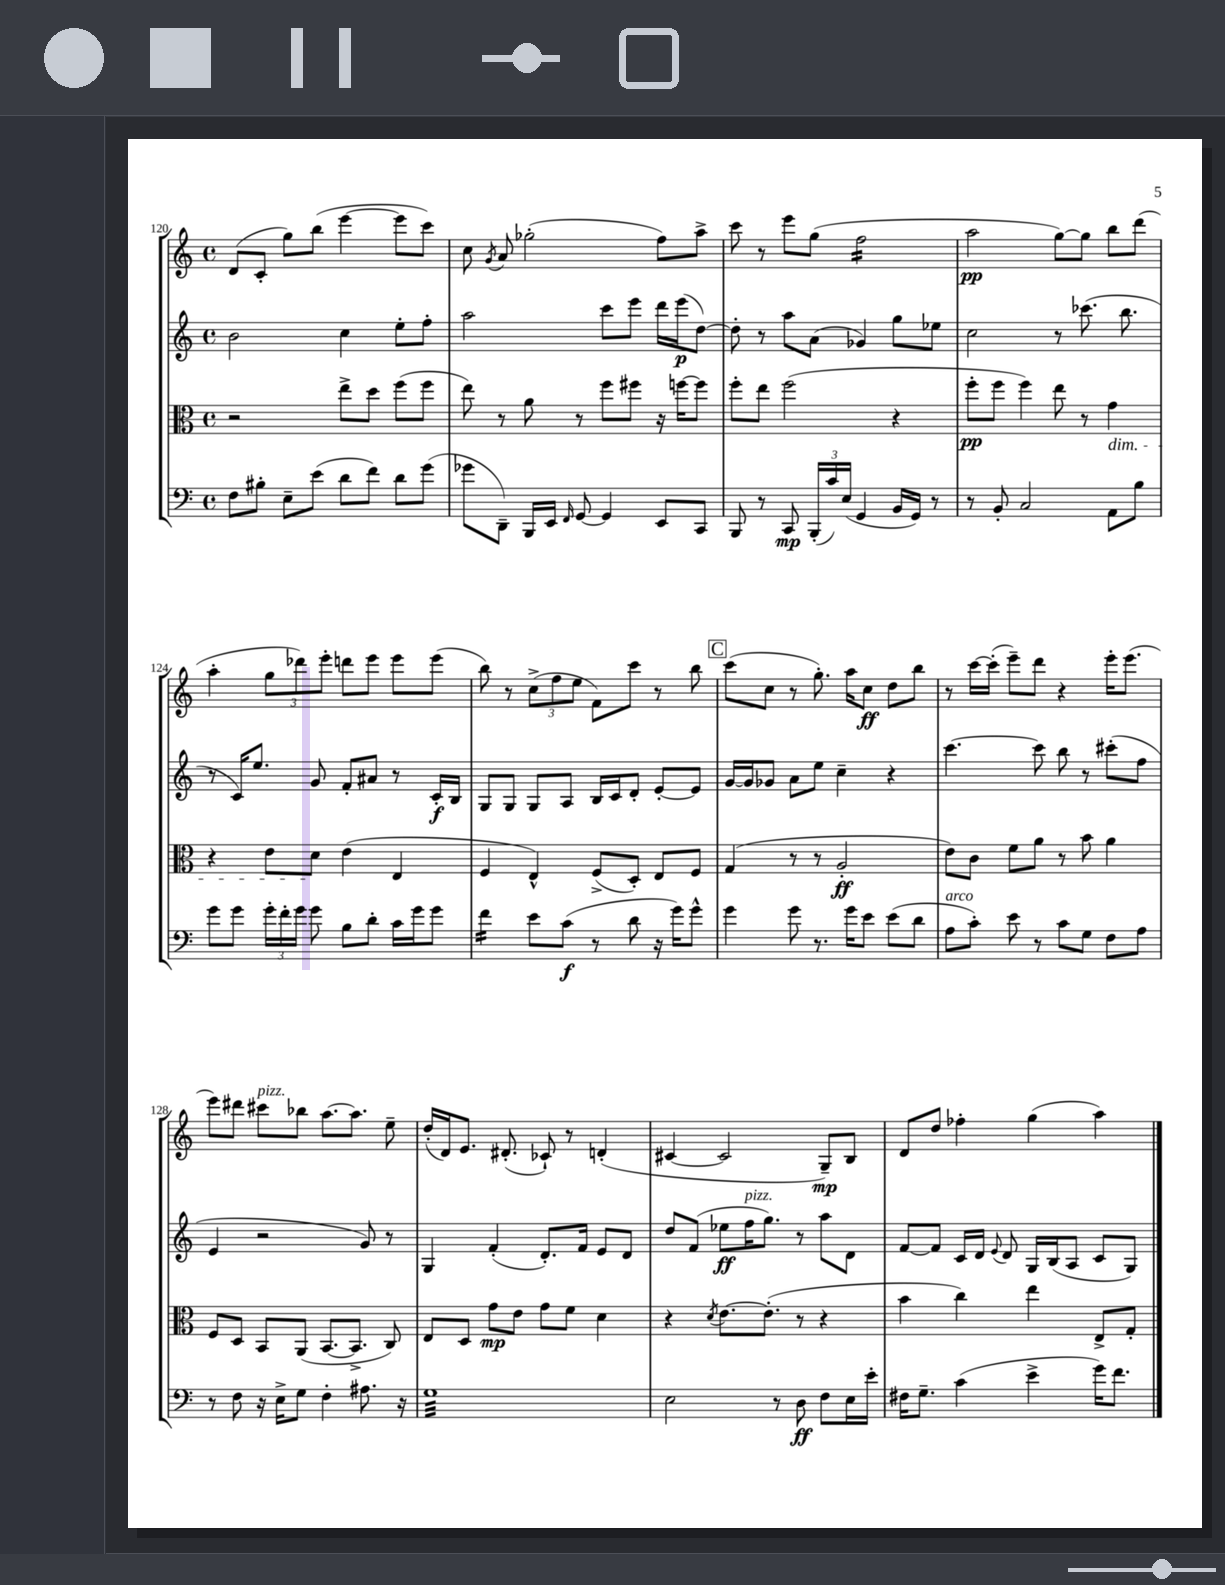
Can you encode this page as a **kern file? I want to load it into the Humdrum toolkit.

**kern	**dynam	**kern	**dynam	**kern	**dynam	**kern	**dynam
*part4	*part4	*part3	*part3	*part2	*part2	*part1	*part1
*staff4	*staff4	*staff3	*staff3	*staff2	*staff2	*staff1	*staff1
*clefF4	*	*clefC3	*	*clefG2	*	*clefG2	*
*k[]	*	*k[]	*	*k[]	*	*k[]	*
*M4/4	*	*M4/4	*	*M4/4	*	*M4/4	*
*met(c)	*	*met(c)	*	*met(c)	*	*met(c)	*
=120	=120	=120	=120	=120	=120	=120	=120
8F\L	.	2r	.	2b\	.	(8d/L	.
8B#X'\J	.	.	.	.	.	8c'/J	.
8E~\L	.	.	.	.	.	8gg\L)	.
(8e\J	.	.	.	.	.	(8bb\J	.
8d\L	.	8ee^\L	.	4cc\	.	[4eee\	.
8f\J)	.	8dd\J	.	.	.	.	.
8d\L	.	(8ff\L	.	8ee'\L	.	8eee\L]	.
(8g\J	.	8ff\J	.	8ff'\J	.	8ccc\J)	.
=121	=121	=121	=121	=121	=121	=121	=121
8g-X\L	.	8ee\)	.	2aa\	.	8cc\	.
.	.	.	.	.	.	8qg/	.
8DD~\J)	.	8r	.	.	.	8a/	.
16BBB/LL	.	8a\	.	.	.	(2gg-X'\	.
16EE/JJ	.	.	.	.	.	.	.
16qqFF/	.	.	.	.	.	.	.
[8GG/	.	8r	.	.	.	.	.
4GG/]	.	8ff\L	.	8ccc\L	.	.	.
.	.	8ff#X\J	.	8eee\J	.	.	.
8EE/L	.	16r	.	16ddd\LL	.	8ff\L)	.
.	.	[16ffn\KL	.	(16eee\J	p	.	.
8CC/J	.	8ff\J]	.	[8dd\J)	.	8aa^\J	.
=122	=122	=122	=122	=122	=122	=122	=122
8BBB/	.	8ff'\L	.	8dd'\]	.	8ccc\	.
8r	.	8ee\J	.	8r	.	8r	.
8CC/	mp	(2ff\	.	8aa\L	.	8eee\L	.
(24BBB'/LL	.	.	.	(8a\J	.	(8gg\J	.
24c/)	.	.	.	.	.	.	.
(24E/JJ	.	.	.	.	.	.	.
*	*	*	*	*	*	*tremolo	*
4GG/	.	.	.	4g-X/)	.	16ff\LL	.
.	.	.	.	.	.	16ff\	.
.	.	.	.	.	.	16ff\	.
.	.	.	.	.	.	16ff\	.
16BB/LL	.	4r	.	8gg\L	.	16ff\	.
16GG/JJ)	.	.	.	.	.	16ff\	.
8r	.	.	.	8ee-X\J	.	16ff\	.
.	.	.	.	.	.	16ff\JJ	.
*	*	*	*	*	*	*Xtremolo	*
=123	=123	=123	=123	=123	=123	=123	=123
8r	.	8ff'\L	pp	2cc\	.	2aa\	pp
8BB'/	.	8ff\J	.	.	.	.	.
2C/	.	4ff\)	.	.	.	.	.
.	.	8ee\	.	8r	.	[8gg\L)	.
.	.	8r	.	(8.ccc-X\	.	8gg\J]	.
!	!	!LO:TX:b:i:t=dim.	!	!	!	!	!
8AA\L	.	4g\	.	.	.	8bb\L	.
.	.	.	.	8.bb\	.	.	.
8B\J	.	.	.	.	.	(8ddd\J	.
!!LO:LB:g=z
=124	=124	=124	=124	=124	=124	=124	=124
8g\L	.	4r	.	8r	.	4aa'\	.
8g\J	.	.	.	16c/KL)	.	.	.
.	.	.	.	8.ee/J	.	.	.
24g'\LL	.	8e\L	.	.	.	12gg\L	.
24f'\	.	.	.	.	.	.	.
24g\JJ	.	.	.	.	.	12ddd-X\)	.
8g\	.	8d\J	.	8g/	.	.	.
.	.	.	.	.	.	12eee'\J	.
8B\L	.	(4e\	.	8f'/L	.	8dddn\L	.
8d'\J	.	.	.	8a#X/J	.	8eee\J	.
16c\LL	.	4E/	.	8r	.	8eee\L	.
16g\J	.	.	.	.	.	.	.
8g\J	.	.	.	16c'/LL	f	(8eee\J	.
.	.	.	.	16B/JJ	.	.	.
=125	=125	=125	=125	=125	=125	=125	=125
*tremolo	*	*	*	*	*	*	*
16f\LL	.	4F/	.	8G/L	.	8bb\)	.
16f\	.	.	.	.	.	.	.
16f\	.	.	.	8G/J	.	8r	.
16f\JJ	.	.	.	.	.	.	.
*Xtremolo	*	*	*	*	*	*	*
8e\L	.	4E^^/)	.	8G/L	.	(12cc^\L	.
.	.	.	.	.	.	12ff\	.
(8c\J	f	.	.	8A/J	.	.	.
.	.	.	.	.	.	12ee\J	.
8r	.	(8F^/L	.	16B/LL	.	8f\L)	.
.	.	.	.	16c/J	.	.	.
8d\	.	8D'/J)	.	8d'/J	.	8ccc\J	.
16r	.	8E/L	.	[8e'/L	.	8r	.
16g\KL)	.	.	.	.	.	.	.
8g^^\J	.	8F/J	.	8e/J]	.	8bb\	.
!!LO:REH:place=s1:t=C
=126	=126	=126	=126	=126	=126	=126	=126
4g\	.	(4G/	.	[16g/LL	.	(8ccc\L	.
.	.	.	.	16g/J]	.	.	.
.	.	.	.	8g-X/J	.	8cc\J	.
8g\	.	8r	.	8a\L	.	8r	.
8.r	.	8r	.	8ee\J	.	8.gg'\)	.
.	.	2A'/	ff	4cc~\	.	.	.
16g\KL	.	.	.	.	.	16aa\KL	.
8e\J	.	.	.	.	.	8cc\J	ff
(8e\L	.	.	.	4r	.	8dd\L	.
8d\J	.	.	.	.	.	8bb\J	.
=127	=127	=127	=127	=127	=127	=127	=127
!LO:TX:a:i:t=arco	!	!	!	!	!	!	!
8A\L	.	8e\L)	.	[4.ccc\	.	8r	.
8c'\J)	.	8c\J	.	.	.	[16ccc\LL	.
.	.	.	.	.	.	(16ccc'\JJ]	.
8e\	.	8f\L	.	.	.	8eee~\L)	.
8r	.	8a\J	.	8ccc\]	.	8ddd\J	.
8c\L	.	8r	.	8bb\	.	4r	.
8G\J	.	8b\	.	8r	.	.	.
8F\L	.	4a\	.	(8ccc#X'\L	.	16eee'\KL	.
.	.	.	.	.	.	(8.eee\J	.
8A\J	.	.	.	8ff\J	.	.	.
!!LO:LB:g=z
=128	=128	=128	=128	=128	=128	=128	=128
8r	.	8F/L	.	4e/	.	8eee\L)	.
8F\	.	8D/J	.	.	.	8ddd#X\J	.
!	!	!	!	!	!	!LO:TX:a:i:t=pizz.	!
16r	.	8BB/L	.	2r	.	8ccc#X\L	.
16E^\KL	.	.	.	.	.	.	.
8G\J	.	(8AA/J	.	.	.	8bb-X\J	.
4F'\	.	[8.BB/L	.	.	.	[8.aa\L	.
.	.	8.BB^/J]	.	.	.	8.aa\J]	.
8.A#X\	.	.	.	8g/)	.	.	.
.	.	8C/)	.	8r	.	8ee~\	.
16r	.	.	.	.	.	.	.
=129	=129	=129	=129	=129	=129	=129	=129
*tremolo	*	*	*	*	*	*	*
32GLLL	.	8E/L	.	4G/	.	(16dd'/LL	.
32G	.	.	.	.	.	.	.
32G	.	.	.	.	.	16d/J)	.
32G	.	.	.	.	.	.	.
32G	.	8D/J	.	.	.	8.e/J	.
32G	.	.	.	.	.	.	.
32G	.	.	.	.	.	.	.
32G	.	.	.	.	.	.	.
32G	.	8g\L	mp	(4f'/	.	.	.
32G	.	.	.	.	.	.	.
32G	.	.	.	.	.	(8.d#X'/	.
32G	.	.	.	.	.	.	.
32G	.	8e\J	.	.	.	.	.
32G	.	.	.	.	.	.	.
32G	.	.	.	.	.	.	.
32G	.	.	.	.	.	.	.
32G	.	8g\L	.	8.d'/L)	.	8c-X`/)	.
32G	.	.	.	.	.	.	.
32G	.	.	.	.	.	.	.
32G	.	.	.	.	.	.	.
32G	.	8f\J	.	.	.	8r	.
32G	.	.	.	.	.	.	.
32G	.	.	.	16f/Jk	.	.	.
32G	.	.	.	.	.	.	.
32G	.	4d\	.	8e/L	.	(4dn'/	.
32G	.	.	.	.	.	.	.
32G	.	.	.	.	.	.	.
32G	.	.	.	.	.	.	.
32G	.	.	.	8d/J	.	.	.
32G	.	.	.	.	.	.	.
32G	.	.	.	.	.	.	.
32GJJJ	.	.	.	.	.	.	.
*Xtremolo	*	*	*	*	*	*	*
=130	=130	=130	=130	=130	=130	=130	=130
2E\	.	4r	.	8dd/L	.	[4c#X/	.
.	.	.	.	(8f/J	.	.	.
.	.	8qd/	.	.	.	.	.
.	.	[8.e\L	.	8ee-X\L	ff	2c#/]	.
!	!	!	!	!LO:TX:a:i:t=pizz.	!	!	!
.	.	.	.	16ff\K	.	.	.
.	.	(8.e'\J]	.	8.gg\J)	.	.	.
8r	.	.	.	.	.	.	.
8D\	ff	8r	.	8r	.	.	.
8F\L	.	4r	.	8aa\L	.	8G~/L)	mp
16E\L	.	.	.	8d\J	.	8B/J	.
16e'\JJ	.	.	.	.	.	.	.
=131	=131	=131	=131	=131	=131	=131	=131
16F#X\KL	.	4b\	.	[8f/L	.	8d/L	.
8.G~\J	.	.	.	.	.	.	.
.	.	.	.	8f/J]	.	8dd/J	.
(4c\	.	4cc\)	.	16c/LL	.	4ff-X'\	.
.	.	.	.	16d/JJ	.	.	.
.	.	.	.	8qqe/	.	.	.
.	.	.	.	8d/	.	.	.
4e^\	.	4ee\	.	16G/LL	.	(4gg\	.
.	.	.	.	(16B/J	.	.	.
.	.	.	.	8A/J	.	.	.
16g\KL)	.	8E^/L	.	8c/L	.	4aa\)	.
8.f\J	.	.	.	.	.	.	.
.	.	8G'/J	.	8G/J)	.	.	.
==	==	==	==	==	==	==	==
*-	*-	*-	*-	*-	*-	*-	*-
